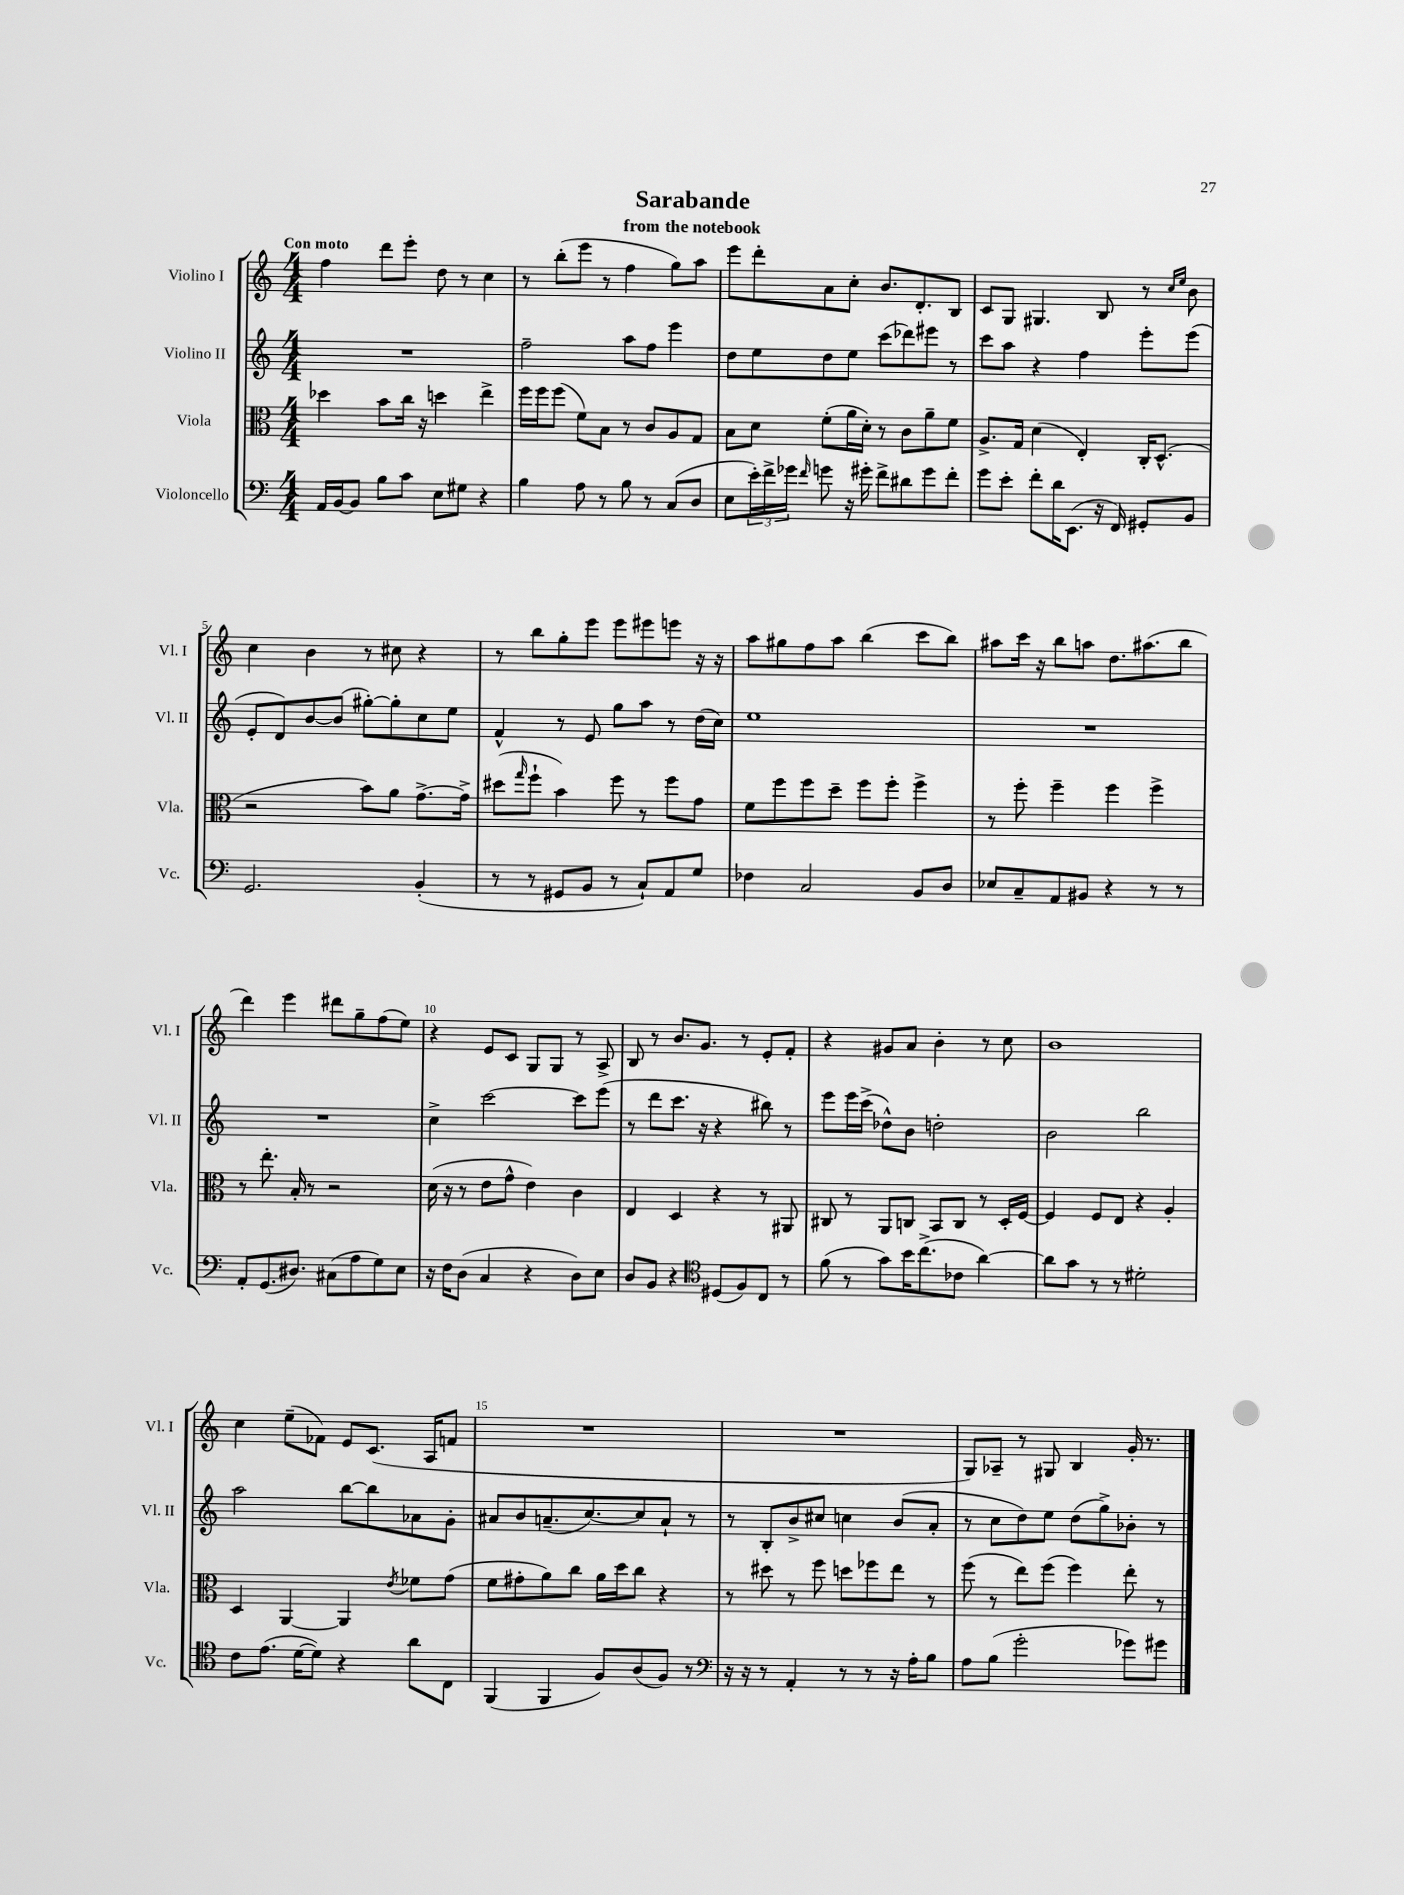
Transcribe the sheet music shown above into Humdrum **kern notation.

**kern	**kern	**kern	**kern
*part4	*part3	*part2	*part1
*staff4	*staff3	*staff2	*staff1
*I"Violoncello	*I"Viola	*I"Violino II	*I"Violino I
*I'Vc.	*I'Vla.	*I'Vl. II	*I'Vl. I
*clefF4	*clefC3	*clefG2	*clefG2
*k[]	*k[]	*k[]	*k[]
*M4/4	*M4/4	*M4/4	*M4/4
=1	=1	=1	=1
!	!	!	!LO:TX:a:B:t=Con moto
16AA/LL	4dd-X\	1r	4ff\
[16BB/J	.	.	.
8BB/J]	.	.	.
8B\L	8b\L	.	8ddd\L
8c\J	16cc\Jk	.	8eee'\J
.	16r	.	.
8E\L	4ddn\	.	8dd\
8G#X\J	.	.	8r
4r	4ee^\	.	4cc\
=2	=2	=2	=2
4B\	16ff\LL	2ff~\	8r
.	16ff\J	.	.
.	(8ff\J	.	(8bb'\L
8A\	8f\L)	.	8eee\J
8r	8B\J	.	8r
8B\	8r	8aa\L	4ff\
8r	8c/L	8ff\J	.
(8C/L	8A/	4eee\	8gg\L)
8D/J	8G/J	.	8aa\J
=3	=3	=3	=3
8E\L	8B\L	8dd\L	8eee\L
24e'\L)	8d\J	8ee\	8ddd'\
24f^\	.	.	.
24g-X\JJ	.	.	.
16qqf/	.	.	.
8gn\	(8f'\L	8dd\	8a\
16r	16a\L	8ee\J	8cc'\J
16g#X'\	16d'\JJ)	.	.
8f^\L	8r	(8ccc\L	8.b/L
8d#X\	8c\L	8ddd-X\)	.
.	.	.	8.d'/
8g#\	8a~\	8eee#X\J	.
8f'\J	8f\J	8r	8B/J
=4	=4	=4	=4
8g\L	8.A^/L	8ccc\L	8c/L
8e'\J	.	8aa\J	8G/J
.	16G/Jk	.	.
8f'\L	(4d\	4r	4.G#X/
16d\K	.	.	.
(8.EE\J	.	.	.
.	4E'/)	4ff\	.
16r	.	.	8B/
16FF/)	.	.	.
8GG#X'/L	16C'/KL	8eee'\L	8r
.	(8.D^^/J	.	.
.	.	.	16qqcc/LL
.	.	.	16qqee/JJ
8BB/J	.	(8eee\J	8b\
!!LO:LB:g=z
=5	=5	=5	=5
2.GG/	2r	8e'/L	4cc\
.	.	8d/)	.
.	.	[8b/	4b\
.	.	(8b/J]	.
.	8b\L)	[8gg#X'\L)	8r
.	8a\J	8gg#'\]	8cc#X\
(4BB'/	[8.g^\L	8cc\	4r
.	.	8ee\J	.
.	16g^\Jk]	.	.
=6	=6	=6	=6
8r	(8dd#X\L	4f^^/	8r
.	16qqgg/	.	.
8r	8ff`\J	.	8bb\L
8GG#X/L	4b\)	8r	8gg'\
8BB/J	.	8e/	8eee\J
8r	8ff\	8gg\L	8eee\L
8C`/L)	8r	8aa\J	8eee#X\
8AA/	8ff\L	8r	8eeen\J
8G/J	8g\J	(16dd\LL	16r
.	.	16cc\JJ)	16r
=7	=7	=7	=7
4F-X\	8f\L	1ee	8aa\L
.	8ff\	.	8gg#X\
2C/	8ff\	.	8ff\
.	8dd~\J	.	8aa\J
.	8ff\L	.	(4bb\
.	8ff'\J	.	.
8BB/L	4ff^\	.	8ccc\L
8D/J	.	.	8bb\J)
=8	=8	=8	=8
8E-X/L	8r	1r	8aa#X\L
8C~/	8ff'\	.	16ccc\Jk
.	.	.	16r
8AA/	4ff~\	.	8bb\L
8BB#X/J	.	.	8aan\J
4r	4ff\	.	8.dd\L
.	.	.	(8.aa#X\
8r	4ff^\	.	.
8r	.	.	8bb\J
!!LO:LB:g=z
=9	=9	=9	=9
8AA'/L	8r	1r	4ddd\)
(8.GG/	8.ee'\	.	.
.	.	.	4eee\
8.D#X/J)	16B'/	.	.
.	8r	.	.
(8C#X\L	2r	.	8ddd#X\L
8A\	.	.	8gg~\
8G\)	.	.	(8ff\
8E\J	.	.	8ee\J)
=10	=10	=10	=10
16r	(16d\	4cc^\	4r
16F\KL	16r	.	.
(8D\J	8r	.	.
4C/	8e\L	[2ccc\	8e/L
.	8g^^\J	.	8c/J
4r	4e\)	.	8G/L
.	.	.	8G/J
8D\L)	4c\	8ccc\L]	8r
8E\J	.	(8eee\J	8A^/
=11	=11	=11	=11
8D/L	4E/	8r	8B/
8BB/J	.	8ddd\L	8r
4r	4D/	8.ccc\J	8.b/L
.	.	16r	8.g/J
*clefC4	*	*	*
(8D#X/L	4r	4r	.
8F/)	.	.	8r
8C/J	8r	8bb#X\)	8e'/L
8r	8AA#X/	8r	8f'/J
=12	=12	=12	=12
(8f\	8C#X/	8eee\L	4r
8r	8r	16eee\L	.
.	.	(16ccc^\JJ	.
8g\L)	8AA/L	8dd-X^^\L)	8g#X/L
16b\K	8Cn/J	8b\J	8a/J
(8.cc^\	.	.	.
.	8BB/L	2ddn'\	4b'\
8c-X\J	8C/J	.	.
[4a\)	8r	.	8r
.	16D'/LL	.	8cc\
.	[16F/JJ	.	.
=13	=13	=13	=13
8a\L]	4F/]	2b\	1b
8g\J	.	.	.
8r	8F/L	.	.
8r	8E/J	.	.
2d#X'\	4r	2bb\	.
.	4A'/	.	.
!!LO:LB:g=z
=14	=14	=14	=14
8c\L	4D/	2aa\	4cc\
(8.e\J	.	.	.
.	[4AA/	.	(8ee~\L
[16d\KL	.	.	.
8d\J])	.	.	8f-X\J)
4r	4AA/]	[8bb\L	8e/L
.	.	8bb\]	(8.c/J
.	8qe/	.	.
8a\L	8f-X\L	8a-X\	.
.	.	.	16A/KL
8C\J	(8g\J	8g'\J	8fn/J
=15	=15	=15	=15
(4FF/	8f\L	8a#X/L	1r
.	8g#X'\	8b/	.
4FF/	8a\)	(8.an~/	.
.	8cc\J	.	.
.	.	[8.cc/)	.
8F/L)	16a\LL	.	.
.	16dd\J	.	.
(8A/	8cc\J	8cc/]	.
8F/J)	4r	8a`/J	.
8r	.	8r	.
=16	=16	=16	=16
*clefF4	*	*	*
16r	8r	8r	1r
16r	.	.	.
8r	8dd#X\	8B'/L	.
4AA'/	8r	8b^/	.
.	8ff\	8cc#X/J	.
8r	8ddn\L	4ccn\	.
8r	8ff-X\	.	.
16r	8ee\J	(8b/L	.
16A'\KL	.	.	.
8B\J	8r	8a'/J	.
=17	=17	=17	=17
8A\L	(8ff\	8r	8G/L)
(8B\J	8r	8cc\L	8A-X~/J
2g'\	8ee\L)	8dd\)	8r
.	(8ff\J	8ee\J	8G#X/
.	4ff\)	(8dd\L	4B/
.	.	8gg^\)	.
8g-X\L)	8ee'\	8b-X'\J	16g'/
.	.	.	8.r
8g#X\J	8r	8r	.
==	==	==	==
*-	*-	*-	*-
